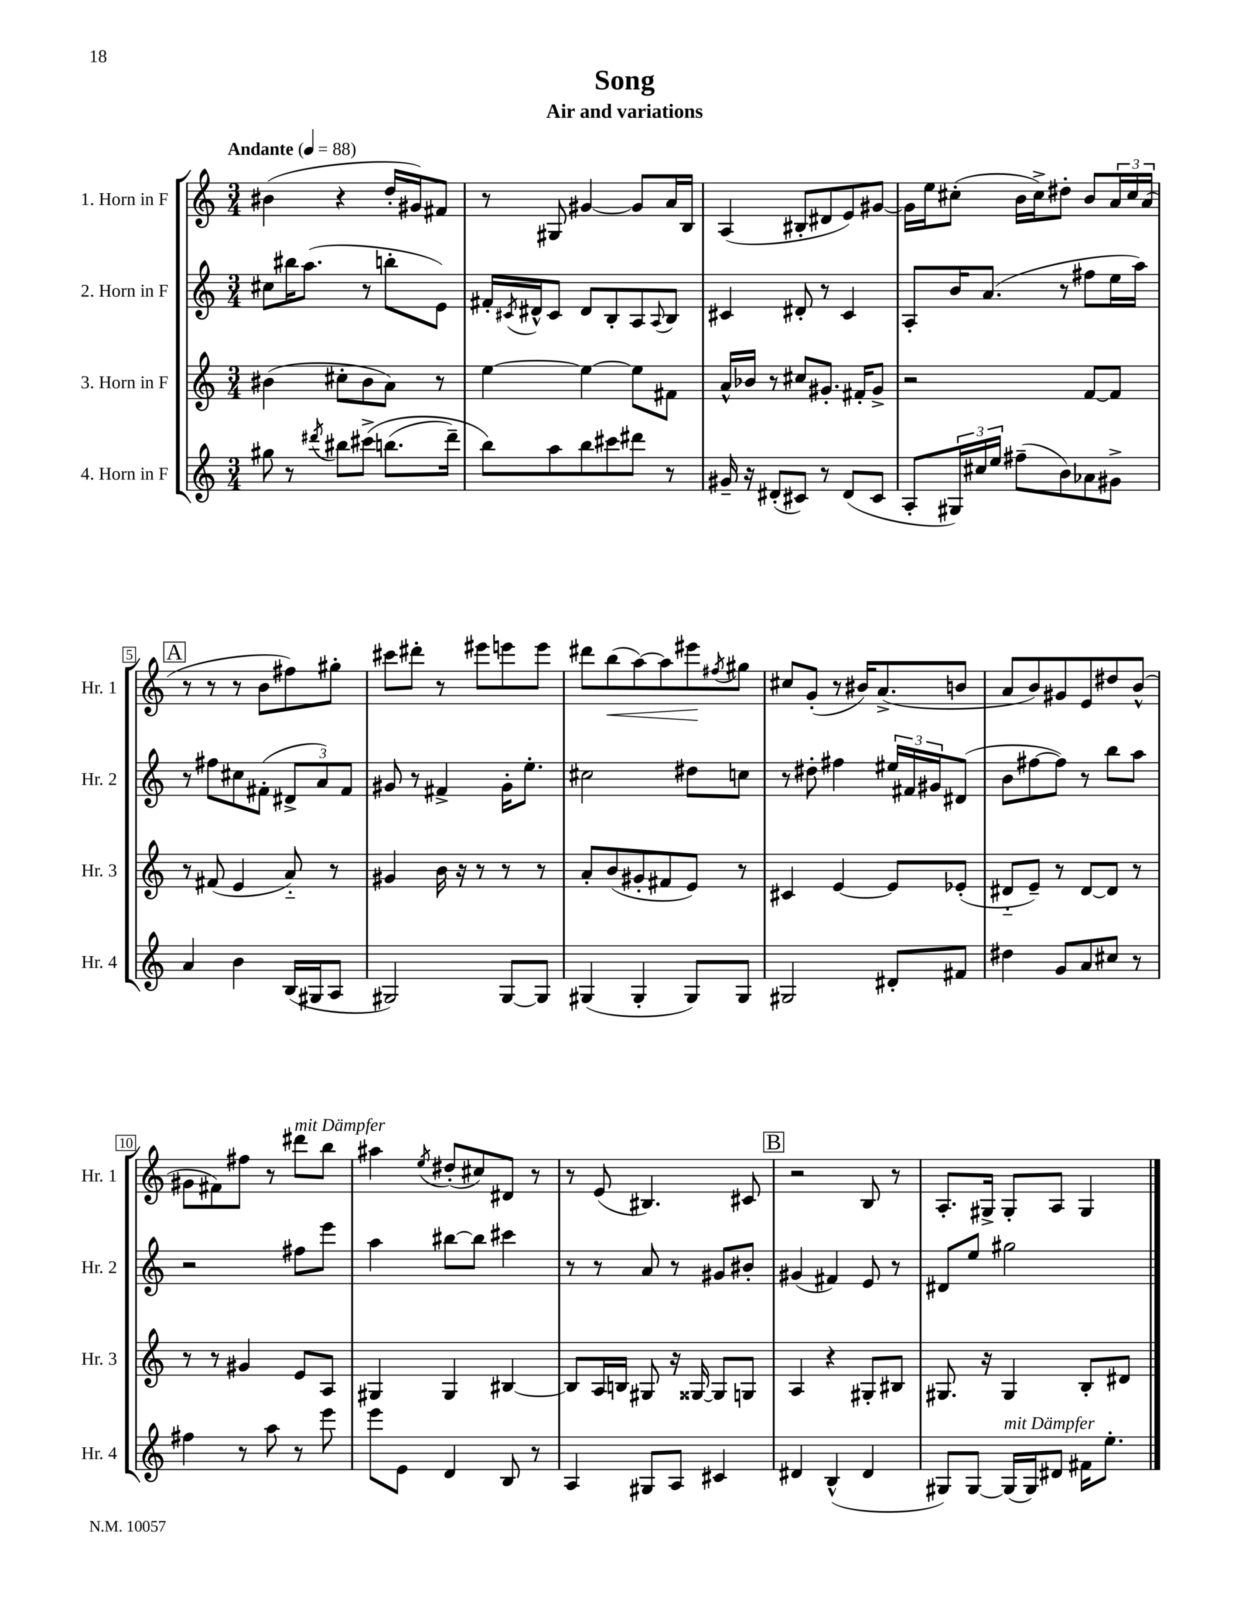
\header { title = "Song" subtitle = "Air and variations" }
<<
\new StaffGroup <<
\new Staff = "s0" \with { instrumentName = "1. Horn in F" shortInstrumentName = "Hr. 1" } {
    \clef treble \key c \major \numericTimeSignature \time 3/4 \tempo "Andante" 4 = 88
    bis'4( r4 d''16-. gis'16) fis'8 |
    r8 gis8 gis'4~ gis'8 a'16 b16 |
    a4( bis8-. dis'8 e'8) gis'8~ |
    gis'16 e''16 cis''8-.( b'16 cis''16->) dis''8-. b'8 \tuplet 3/2 { a'16 cis''16 a'16( } |
    \mark \markup { \box "A" } r8 r8 r8 b'8 fis''8) gis''8-. |
    cis'''8 dis'''8-. r8 eis'''8 e'''8 e'''8 |
    dis'''8 b''8\<( a''8~) a''8 eis'''8\! \acciaccatura { fis''8 } gis''8 |
    cis''8 g'8-.( r8 bis'16) a'8.->( b'8 |
    a'8 b'8) gis'8 e'8 dis''8 b'8-^( |
    gis'8 fis'8) fis''8 r8 dis'''8^\markup { \italic "mit Dämpfer" } b''8 |
    ais''4 \acciaccatura { e''8 } dis''8-.( cis''8) dis'8 r8 |
    r8 e'8( bis4.) cis'8 |
    \mark \markup { \box "B" } r2 b8 r8 |
    a8.-. gis16-> gis8-. a8 gis4 \bar "|." |
}
\new Staff = "s1" \with { instrumentName = "2. Horn in F" shortInstrumentName = "Hr. 2" } {
    \clef treble \key c \major \numericTimeSignature \time 3/4
    cis''8 bis''16 a''8.( r8 b''8-. e'8) |
    fis'16-. \acciaccatura { cis'8 } dis'16-^ cis'8 dis'8 b8-. a8 \appoggiatura { a8 } b8 |
    cis'4 dis'8-. r8 cis'4 |
    a8-. b'16 a'8.( r8 fis''8 e''16 a''16) |
    \mark \markup { \box "A" } r8 fis''8 cis''8 fis'8-.( \tuplet 3/2 { dis'8-> a'8) fis'8 } |
    gis'8 r8 fis'4-> gis'16-. e''8.-. |
    cis''2 dis''8 c''8 |
    r8 dis''8-. fis''4 \tuplet 3/2 { eis''16 fis'16 gis'16 } dis'8( |
    b'8 fis''8~ fis''8) r8 b''8 a''8 |
    r2 fis''8 e'''8 |
    a''4 bis''8~ bis''8 cis'''4 |
    r8 r8 a'8 r8 gis'8 bis'8-. |
    \mark \markup { \box "B" } gis'4( fis'4) e'8 r8 |
    dis'8 e''8 gis''2 \bar "|." |
}
\new Staff = "s2" \with { instrumentName = "3. Horn in F" shortInstrumentName = "Hr. 3" } {
    \clef treble \key c \major \numericTimeSignature \time 3/4
    bis'4( cis''8-. bis'8 a'8) r8 |
    e''4~ e''4~ e''8 fis'8 |
    a'16-^ bes'16 r8 cis''8 gis'8.-. fis'16-. gis'8-> |
    r2 f'8~ f'8 |
    \mark \markup { \box "A" } r8 fis'8( e'4 a'8-_) r8 |
    gis'4 b'16 r16 r8 r8 r8 |
    a'8-. b'8( gis'8-. fis'8 e'8) r8 |
    cis'4 e'4~ e'8 ees'8-.( |
    dis'8-_ e'8--) r8 dis'8~ dis'8 r8 |
    r8 r8 gis'4 e'8 a8 |
    gis4 gis4 bis4~ |
    bis8 a16 b16 gis8 r16 gisis16~ gisis8 g8 |
    \mark \markup { \box "B" } a4 r4 gis8-. bis8 |
    gis8. r16 gis4 b8-. dis'8 \bar "|." |
}
\new Staff = "s3" \with { instrumentName = "4. Horn in F" shortInstrumentName = "Hr. 4" } {
    \clef treble \key c \major \numericTimeSignature \time 3/4
    gis''8 r8 \acciaccatura { dis'''8 } bis''8 cis'''8->\( b''8.( dis'''16--) |
    b''8\) a''8 b''8 cis'''8 dis'''8 r8 |
    gis'16-- r16 dis'8-.( cis'8) r8 dis'8( cis'8 |
    a8-. \tuplet 3/2 { gis16) cis''16 e''16 } fis''8--( b'8) aes'8 gis'8-> |
    \mark \markup { \box "A" } a'4 b'4 b16( gis16 a8 |
    gis2) gis8~ gis8 |
    gis4( gis4-. gis8) gis8 |
    gis2 dis'8-. fis'8 |
    dis''4 g'8 a'8 cis''8 r8 |
    fis''4 r8 a''8 r8 e'''8 |
    e'''8 e'8 d'4 b8 r8 |
    a4 gis8 a8 cis'4 |
    \mark \markup { \box "B" } dis'4 b4-^( dis'4 |
    gis8) gis8~ gis16^\markup { \italic "mit Dämpfer" }( gis16) dis'8 fis'16 e''8.-. \bar "|." |
}
>>
>>
\layout { \context { \Score \override BarNumber.stencil = #(make-stencil-boxer 0.1 0.3 ly:text-interface::print) } }
